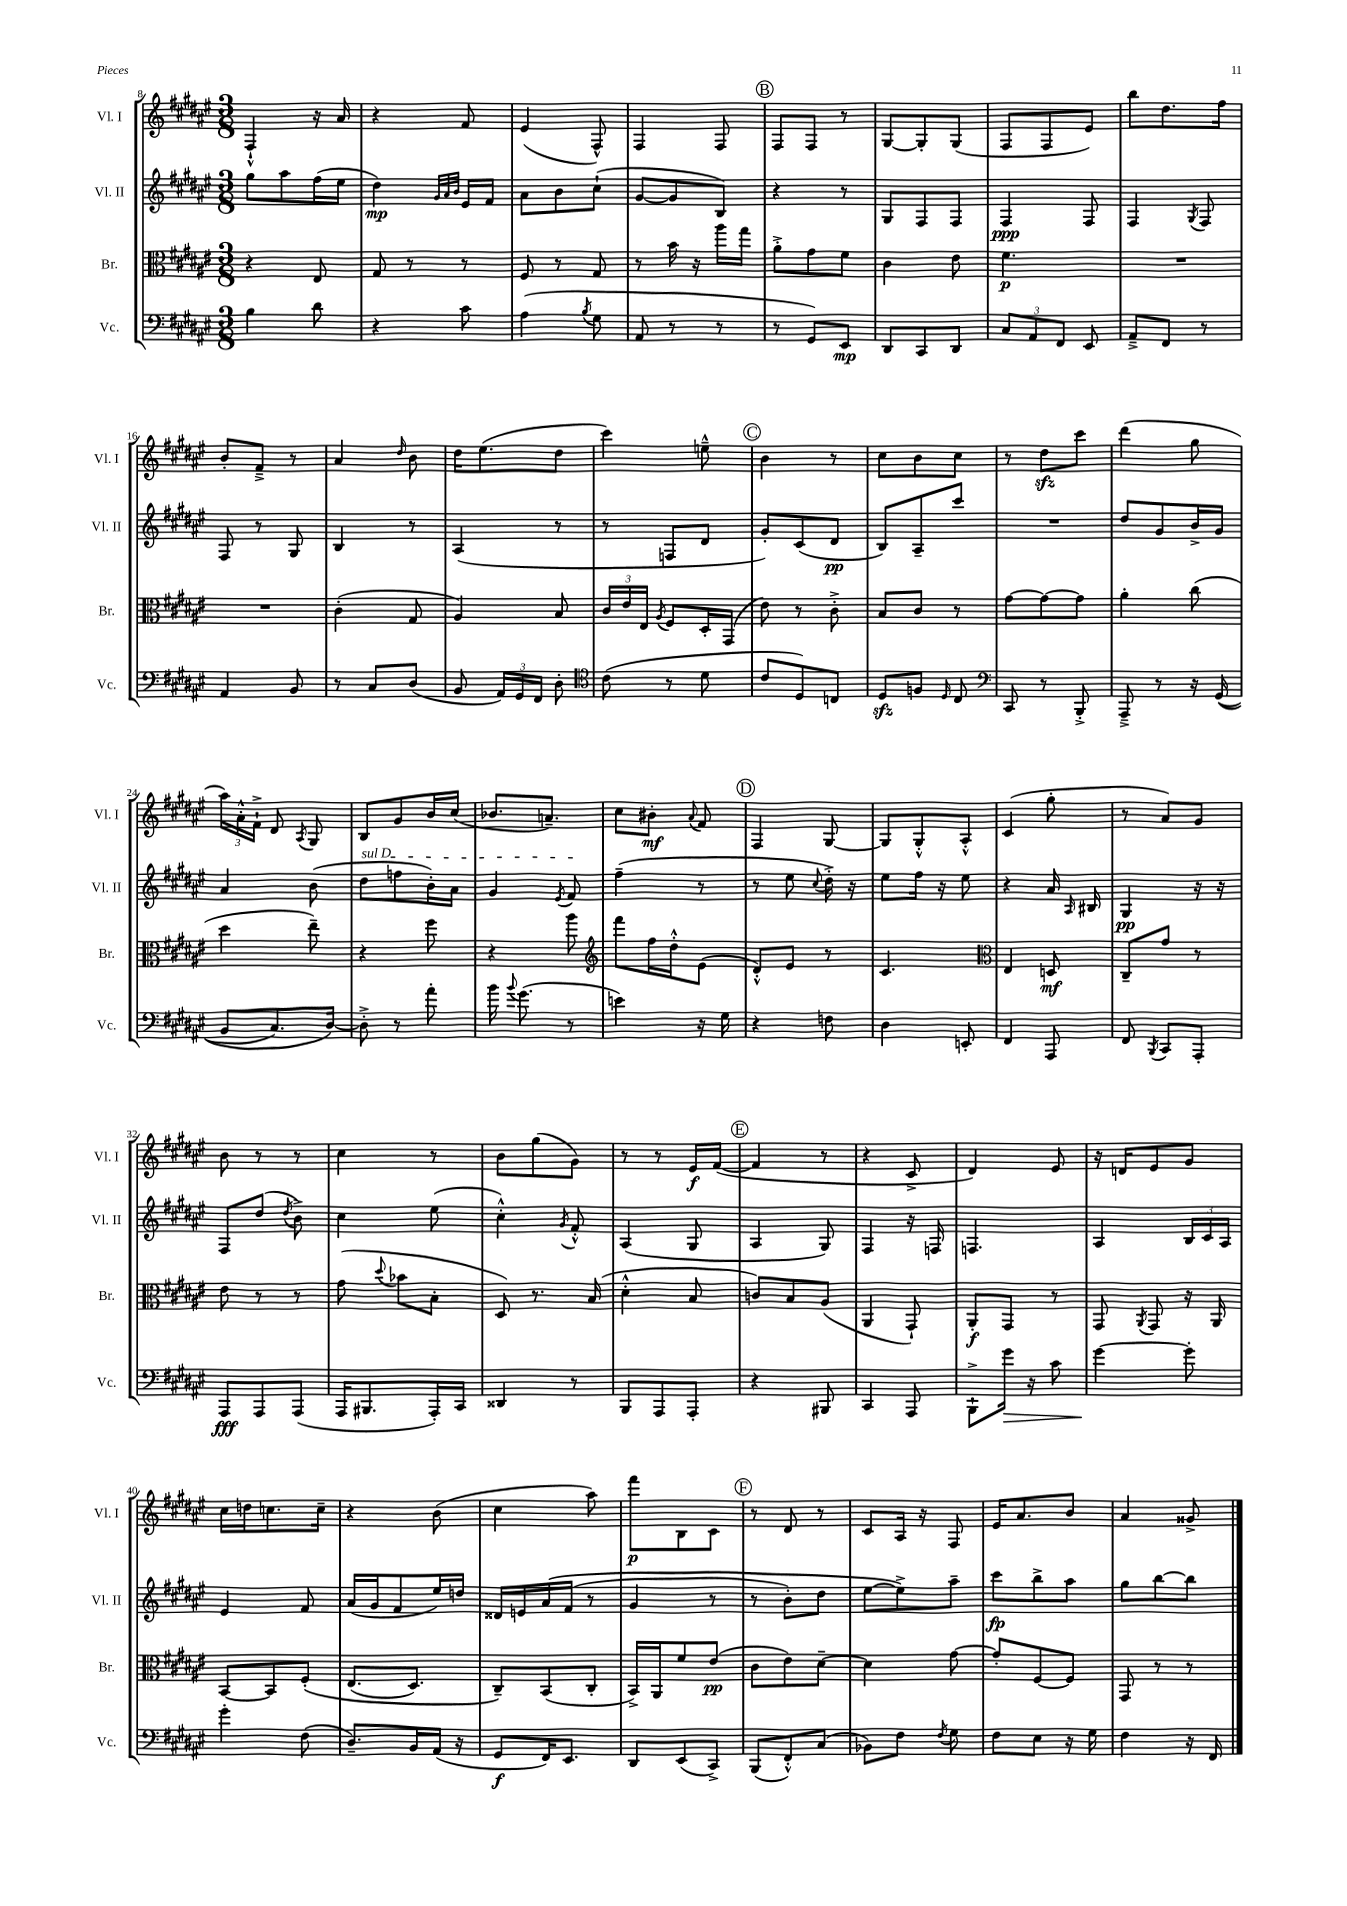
<<
\new StaffGroup <<
\new Staff = "s0" \with { instrumentName = "Vl. I" shortInstrumentName = "Vl. I" } {
    \clef treble \key fis \major \numericTimeSignature \time 3/8
    \autoBeamOff fis4-!-^ r16 ais'16 |
    r4 fis'8 |
    eis'4( fis8-^) |
    fis4 fis8 |
    \mark \markup { \circle "B" } fis8[ fis8] r8 |
    gis8[~ gis8-. gis8]( |
    fis8[ fis8 eis'8]) |
    b''8[ dis''8. fis''16] |
    b'8[-. fis'8]---> r8 |
    ais'4 \grace { dis''16 } b'8 |
    dis''16[ eis''8.( dis''8] |
    cis'''4) e''8---^ |
    \mark \markup { \circle "C" } b'4 r8 |
    cis''8[ b'8 cis''8] |
    r8 dis''8[\sfz cis'''8] |
    dis'''4( gis''8 |
    \tuplet 3/2 { ais''16[) ais'16-.-^ fis'16]-!-> } dis'8 \acciaccatura { ais8 } gis8 |
    b8[ gis'8 b'16 cis''16]( |
    bes'8.[ a'8.]--) |
    cis''8[ bis'8]-.\mf \appoggiatura { ais'8 } fis'8 |
    \mark \markup { \circle "D" } fis4 gis8~ |
    gis8[ gis8-.-^ ais8]-.-^ |
    cis'4( gis''8-. |
    r8 ais'8[) gis'8] |
    b'8 r8 r8 |
    cis''4 r8 |
    b'8[ gis''8( gis'8]) |
    r8 r8 eis'16[\f fis'16]~( |
    \mark \markup { \circle "E" } fis'4 r8 |
    r4 cis'8-> |
    dis'4) eis'8 |
    r16 d'16[ eis'8 gis'8] |
    cis''16[ d''16 c''8. c''16]-- |
    r4 b'8( |
    cis''4 ais''8) |
    fis'''8[\p b8 cis'8] |
    \mark \markup { \circle "F" } r8 dis'8 r8 |
    cis'8[ ais16] r16 fis8 |
    eis'16[ ais'8. b'8] |
    ais'4 gisis'8-> \bar "|." |
}
\new Staff = "s1" \with { instrumentName = "Vl. II" shortInstrumentName = "Vl. II" } {
    \clef treble \key fis \major \numericTimeSignature \time 3/8
    \autoBeamOff gis''8[ ais''8 fis''16( eis''16] |
    dis''4\mp) \grace { gis'32[ ais'32 b'32] } eis'16[ fis'16] |
    ais'8[ b'8 cis''8]-!( |
    gis'8[~ gis'8 b8]) |
    \mark \markup { \circle "B" } r4 r8 |
    gis8[ fis8 fis8] |
    fis4\ppp fis8 |
    fis4 \acciaccatura { gis8 } fis8 |
    fis8 r8 gis8 |
    b4 r8 |
    ais4( r8 |
    r8 f8[ dis'8] |
    \mark \markup { \circle "C" } gis'8[-.) cis'8( dis'8]\pp |
    b8[) ais8-- cis'''8] |
    R4. |
    dis''8[ gis'8 b'16-> gis'16] |
    ais'4 b'8( |
    \once \override TextSpanner.bound-details.left.text = \markup { \italic "sul D" } dis''8[\startTextSpan f''8 b'16-.) ais'16] |
    gis'4 \acciaccatura { eis'8 } fis'8\stopTextSpan |
    fis''4--( r8 |
    \mark \markup { \circle "D" } r8 eis''8 \appoggiatura { cis''8 } dis''16-.->) r16 |
    eis''8[ fis''16] r16 eis''8 |
    r4 ais'16 \grace { ais16 } bis16 |
    gis4\pp r16 r16 |
    fis8[ dis''8]( \acciaccatura { dis''8 } b'8->) |
    cis''4 eis''8( |
    cis''4-.-^) \acciaccatura { gis'8 } fis'8-.-^ |
    ais4( gis8 |
    \mark \markup { \circle "E" } ais4 gis8) |
    fis4 r16 f16 |
    f4. |
    ais4 \tuplet 3/2 { b16[ cis'16 ais16] } |
    eis'4 fis'8 |
    ais'16[( gis'16 fis'8 eis''16) d''16] |
    disis'16[ e'16 ais'16\( fis'16]( r8 |
    gis'4 r8 |
    \mark \markup { \circle "F" } r8 b'8[-.) dis''8] |
    eis''8[~ eis''8->\) ais''8]-- |
    cis'''8[\fp b''8-> ais''8] |
    gis''8[ b''8~ b''8] \bar "|." |
}
\new Staff = "s2" \with { instrumentName = "Br." shortInstrumentName = "Br." } {
    \clef alto \key fis \major \numericTimeSignature \time 3/8
    \autoBeamOff r4 eis8 |
    gis8 r8 r8 |
    fis8 r8 gis8 |
    r8 b'16 r16 ais''16[ gis''16] |
    \mark \markup { \circle "B" } ais'8[-.-> gis'8 fis'8] |
    cis'4 eis'8 |
    fis'4.\p |
    R4. |
    R4. |
    cis'4-.( gis8 |
    ais4) b8 |
    \tuplet 3/2 { cis'16[ eis'16 eis16] } \acciaccatura { ais8 } fis8[ dis16-. gis,16]( |
    \mark \markup { \circle "C" } eis'8) r8 cis'8-.-> |
    b8[ cis'8] r8 |
    gis'8[~ gis'8~ gis'8] |
    ais'4-. cis''8( |
    dis''4 eis''8--) |
    r4 fis''8 |
    r4 ais''8 |
    \clef treble fis'''8[ fis''16 dis''16-.-^ eis'8]( |
    \mark \markup { \circle "D" } dis'8[-.-^) eis'8] r8 |
    cis'4. |
    \clef alto eis4 d8\mf |
    cis8[-- gis'8] r8 |
    eis'8 r8 r8 |
    gis'8( \appoggiatura { dis''8 } bes'8[ b8]-. |
    dis8) r8. b16( |
    dis'4-.-^ b8 |
    \mark \markup { \circle "E" } c'8[) b8 ais8]( |
    ais,4 gis,8-!) |
    ais,8[-.\f gis,8] r8 |
    gis,8 \acciaccatura { ais,8 } gis,8 r16 ais,16 |
    b,8[~ b,8 fis8]-.\( |
    eis8.[( dis8.]) |
    cis8[--\) b,8( cis8]-. |
    b,16[->) ais,16 fis'8 eis'8]\pp( |
    \mark \markup { \circle "F" } cis'8[ eis'8) dis'8]~-- |
    dis'4 gis'8~ |
    gis'8[-. fis8~ fis8] |
    gis,8 r8 r8 \bar "|." |
}
\new Staff = "s3" \with { instrumentName = "Vc." shortInstrumentName = "Vc." } {
    \clef bass \key fis \major \numericTimeSignature \time 3/8
    \autoBeamOff b4 dis'8 |
    r4 cis'8 |
    ais4( \acciaccatura { b8 } gis8 |
    ais,8 r8 r8 |
    \mark \markup { \circle "B" } r8 gis,8[) eis,8]\mp |
    dis,8[ cis,8 dis,8] |
    \tuplet 3/2 { cis8[ ais,8 fis,8] } eis,8 |
    ais,8[---> fis,8] r8 |
    ais,4 b,8 |
    r8 cis8[ dis8]( |
    b,8 \tuplet 3/2 { ais,16[) gis,16 fis,16] } dis8-. |
    \clef tenor cis'8( r8 dis'8 |
    \mark \markup { \circle "C" } cis'8[ dis8) c8] |
    dis8[\sfz f8] \grace { dis16 } cis8 |
    \clef bass cis,8 r8 b,,8-.-> |
    ais,,8---> r8 r16 gis,16(\( |
    b,8[ cis8.) dis16]~\) |
    dis8-.-> r8 ais'8-. |
    b'16 \appoggiatura { b'8 } gis'8.( r8 |
    e'4) r16 gis16 |
    \mark \markup { \circle "D" } r4 f8 |
    dis4 e,8-. |
    fis,4 ais,,8 |
    fis,8 \acciaccatura { b,,8 } cis,8[ ais,,8]-. |
    ais,,8[\fff ais,,8 ais,,8]( |
    ais,,16[ bis,,8. ais,,16-.) cis,16] |
    disis,4 r8 |
    b,,8[ ais,,8 ais,,8]-. |
    \mark \markup { \circle "E" } r4 bis,,8 |
    cis,4 ais,,8 |
    b,,8[-!-> gis'16]\> r16 cis'8 |
    gis'4~\! gis'8-. |
    gis'4-. fis8( |
    dis8.[--) b,16 ais,16]( r16 |
    gis,8[\f fis,16) eis,8.] |
    dis,8[ eis,8( cis,8]->) |
    \mark \markup { \circle "F" } b,,8[( fis,8-.-^) cis8]( |
    bes,8[) fis8] \acciaccatura { fis8 } gis8 |
    fis8[ eis8] r16 gis16 |
    fis4 r16 fis,16 \bar "|." |
}
>>
>>
\layout { \context { \Score currentBarNumber = #8 } }
